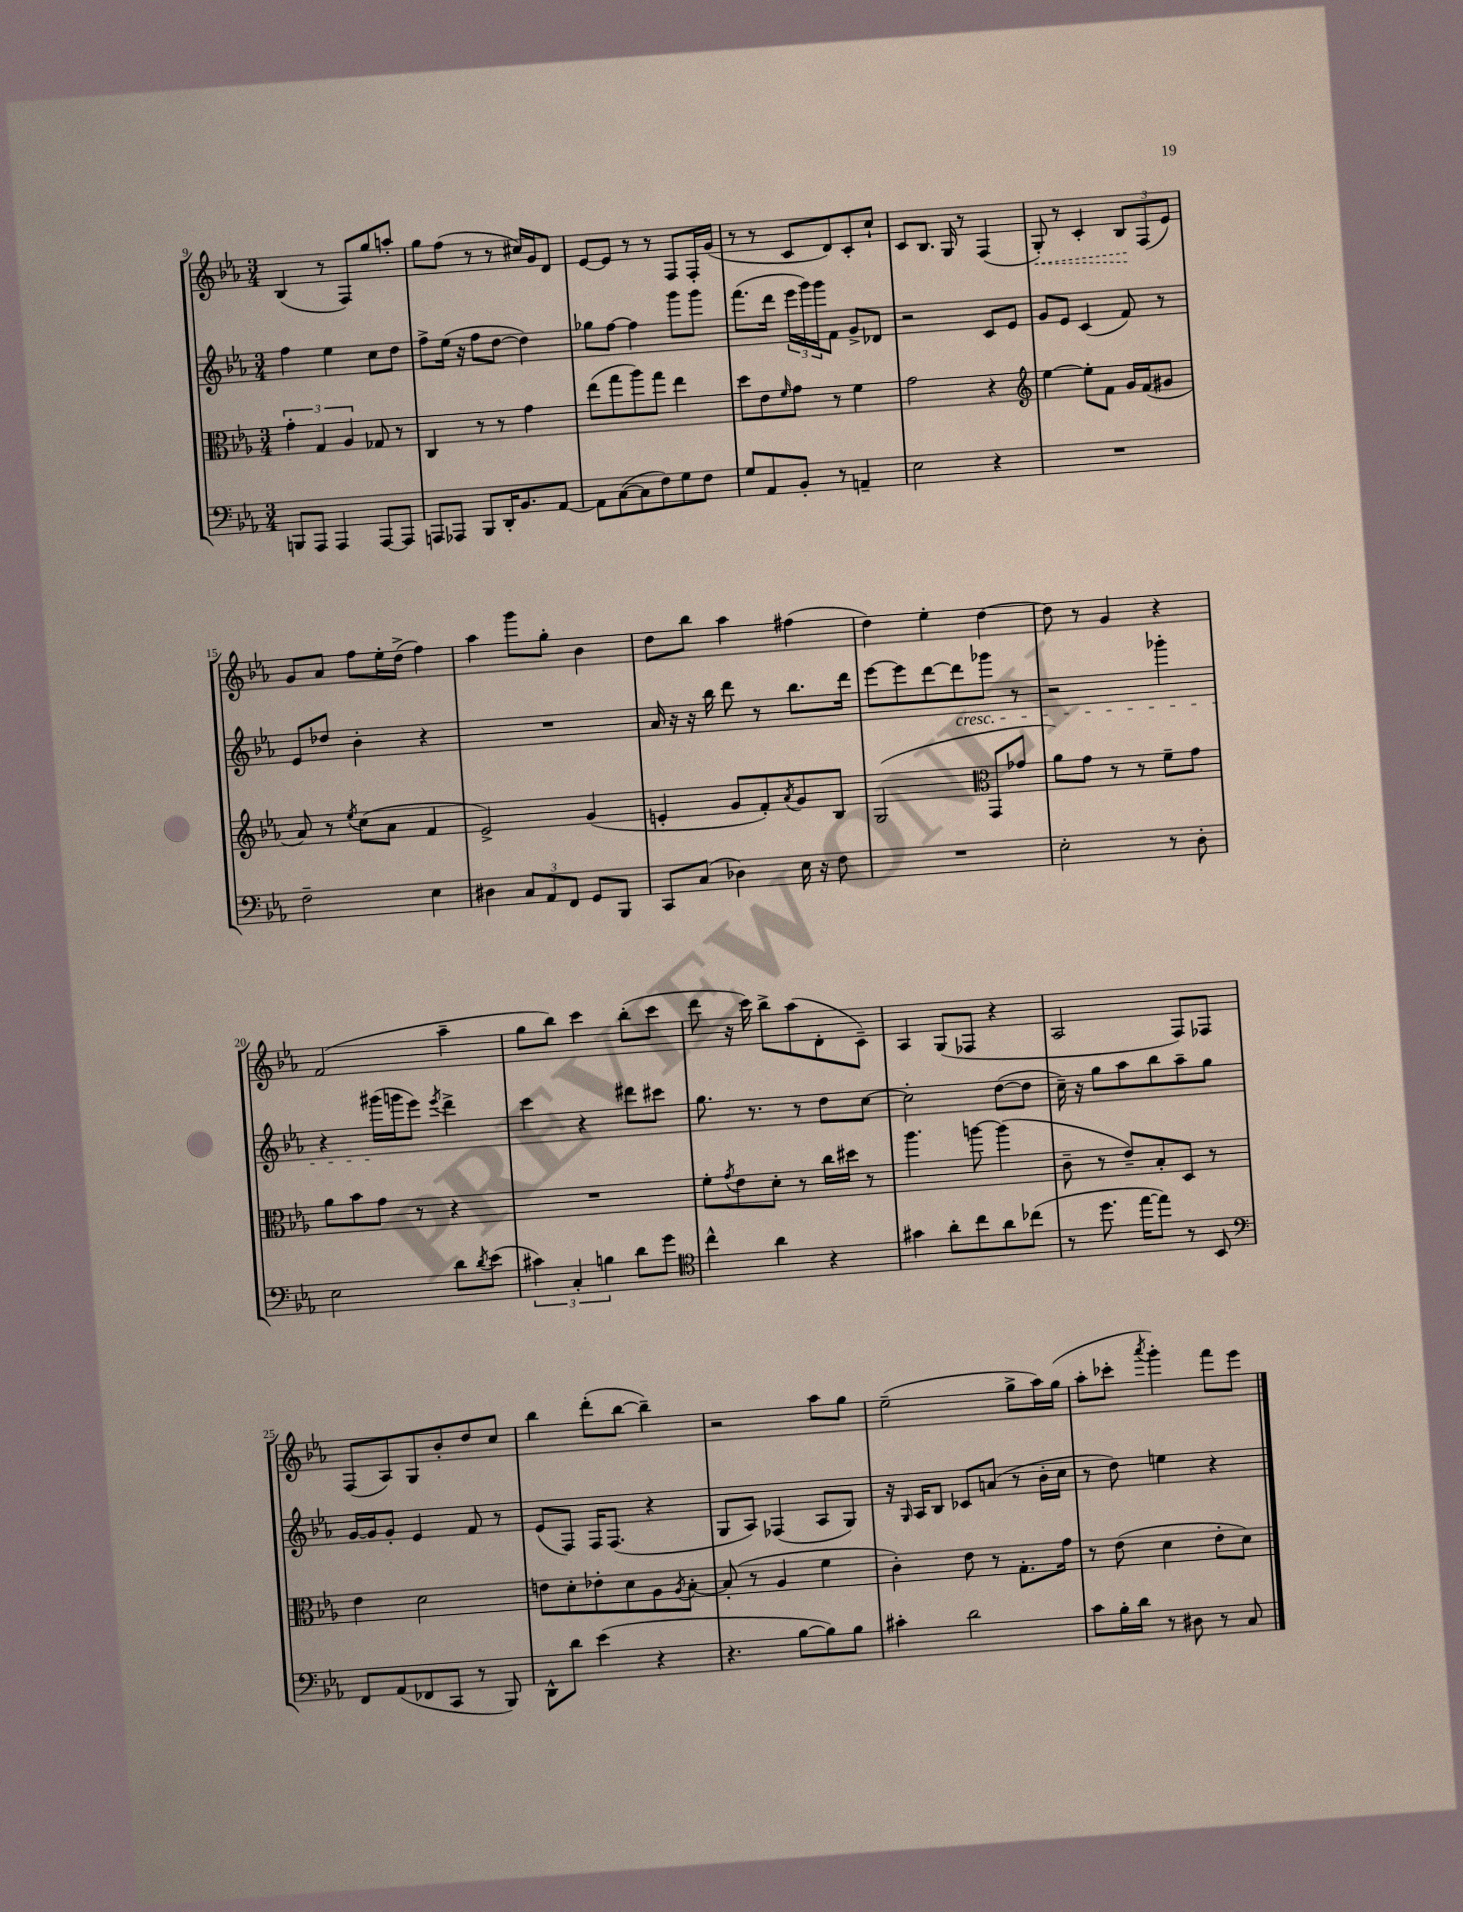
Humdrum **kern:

**kern	**kern	**kern	**kern
*staff4	*staff3	*staff2	*staff1
*clefF4	*clefC3	*clefG2	*clefG2
*k[b-e-a-]	*k[b-e-a-]	*k[b-e-a-]	*k[b-e-a-]
*M3/4	*M3/4	*M3/4	*M3/4
8BBB	6g'	4ff	(4B-
8AAA-	.	.	.
.	6G	.	.
4AAA-	.	4ee-	8r
.	6A-	.	.
.	.	.	8F)
[8AAA-	8G-	8cc	8gg
8AAA-]	8r	8dd	8aa'
=	=	=	=
8AAA	4C	8ff^	8gg
8AAA-	.	(16ee-	(8ff
.	.	16r	.
8BBB-	8r	8ff	8r
16DD'	8r	[8dd	8r
8.BB-	.	.	.
.	4g	4dd])	16cc#)
.	.	.	16g
[8AA-	.	.	8d
=	=	=	=
8AA-]	(8ee-	8gg-	[8e-
([8C	8gg	[8ff	8e-]
8C]	8aa-)	4ff]	8r
8F)	8gg	.	8r
8G	4ee-	8ggg	8F
8F	.	8ggg	16F'
.	.	.	(16g
=	=	=	=
8G	8dd	(8.fff	8r
8AA-	8e-	.	8r
.	.	16ddd	.
.	16qqf	.	.
8BB-'	8g	24eee-	8c
.	.	24ggg)	.
.	.	24ggg	.
8r	8r	8f	8d)
4AA~	4f	8g^	8c'
.	.	8d-	8cc`
=	=	=	=
2E-	2g	2r	8c
.	.	.	8.B-
.	.	.	16G
.	.	.	8r
4r	4r	8c	(4F
.	.	8e-	.
=	=	=	=
*	*clefG2	*	*
2.r	[4ee-	8g	8G')
.	.	8e-	8r
.	8ee-']	(4c	4c'
.	8f	.	.
.	16g	8f)	12B-
.	(16f	.	.
.	.	.	(12F
.	8g#	8r	.
.	.	.	12e-)
=	=	=	=
2F~	8a-)	8e-	8g
.	8r	8dd-	8a-
.	8qee-	.	.
.	(8cc	4b-'	8ff
.	8a-	.	16ee-'
.	.	.	(16dd^
4E-	4f	4r	4ff)
=	=	=	=
4D#	2e-^)	2.r	4aa-
12C	.	.	8ggg
12AA-	.	.	.
.	.	.	8gg'
12FF	.	.	.
8GG	(4g	.	4b-
8BBB-	.	.	.
=	=	=	=
8CC	4e'	16a-	8dd
.	.	16r	.
(8C	.	16r	8bb-
.	.	16bb-	.
4D-)	8g	8ddd	4aa-
.	8f')	8r	.
.	8qa-	.	.
16E-	8g	8.bb-	(4ff#
16r	.	.	.
8F	8B-	.	.
.	.	16ddd	.
=	=	=	=
2.r	(2G	[8eee-	4dd)
.	.	8eee-]	.
.	.	[8ddd	4ee-'
.	.	8ddd]	.
*	*clefC3	*	*
.	8GG	8ggg-	[4dd
.	8g-	8r	.
=	=	=	=
2E-'	8a-)	2r	8dd]
.	8g	.	8r
.	8r	.	4g
.	8r	.	.
8r	8f~	4ggg-'	4r
8D'	8g	.	.
=	=	=	=
2E-	8a-	4r	(2f
.	8b-	.	.
.	8g	(16ggg#	.
.	.	16ggg	.
.	8r	8eee-)	.
.	.	8qeee-	.
8d	4r	4ddd^	4aa-~
8qd	.	.	.
(8e-	.	.	.
=	=	=	=
6c#)	2.r	4ccc	8gg
.	.	.	8bb-)
6C'	.	.	.
.	.	4r	4ccc
6B	.	.	.
8d	.	8ddd#	(8bb-'
8g	.	8ccc#	8ccc
=	=	=	=
*clefC4	*	*	*
4cc^^	8f'	8.gg	8ddd
.	8qg	.	.
.	8e-	.	16r
.	.	8.r	16ccc)
4a-	8d'	.	8bb-^
.	8r	8r	(8aa-
4r	16cc	8dd	8d'
.	16dd#	.	.
.	8r	[8cc	8c~)
=	=	=	=
4g#	4.aa-	2cc']	4A-
8a-'	.	.	(8G
8cc	[8aa	.	8F-
8a-	(4aa]	([8dd	4r
(8cc-	.	8dd]	.
=	=	=	=
8r	8c~	16cc~)	2A-
.	.	16r	.
8.dd	8r	8gg	.
.	8e-~)	8aa-	.
[16ee-	.	.	.
8ee-])	8B-'	8bb-	.
8r	8D	8aa-~	8F)
8BB-	8r	8gg	8F-
=	=	=	=
*clefF4	*	*	*
8FF	4e-	[16g	(8F
.	.	16g]	.
(8AA-	.	8g'	8A-)
8FF-	2d	4e-	8G
8CC	.	.	8b-'
8r	.	8f	8dd
8BBB-)	.	8r	8cc
=	=	=	=
8DD^^	8e	(8e-	4bb-
8d	8d'	8F)	.
(4e-	8e-'	16F	(8ddd'
.	.	(8.F	.
.	8d	.	[8bb-
4r	8A-	4r	4bb-~])
.	8qA-	.	.
.	[8B-'	.	.
=	=	=	=
4.r	(8B-']	8G	2r
.	8r	8A-)	.
.	4A-	(4F-	.
[8B-	.	.	.
8B-])	4f	8A-	8aa-
8B-	.	8G)	8gg
=	=	=	=
4c#'	4c')	16r	(2ee-~
.	.	16qqG	.
.	.	16A-	.
.	.	8B-	.
2d	8e-	8c-	.
.	8r	(8a	.
.	8.G'	8r	8gg^
.	.	16b-'	16aa-)
.	16g	16cc	(16gg
=	=	=	=
8c	8r	8r	8aa-'
16B-'	(8e-	8dd)	8ccc-'
16d	.	.	.
.	.	.	8qaaa-
8r	4d	4ee	4ggg')
8D#	.	.	.
8r	8e-'	4r	8fff
8C	8d)	.	8eee-
==	==	==	==
*-	*-	*-	*-
